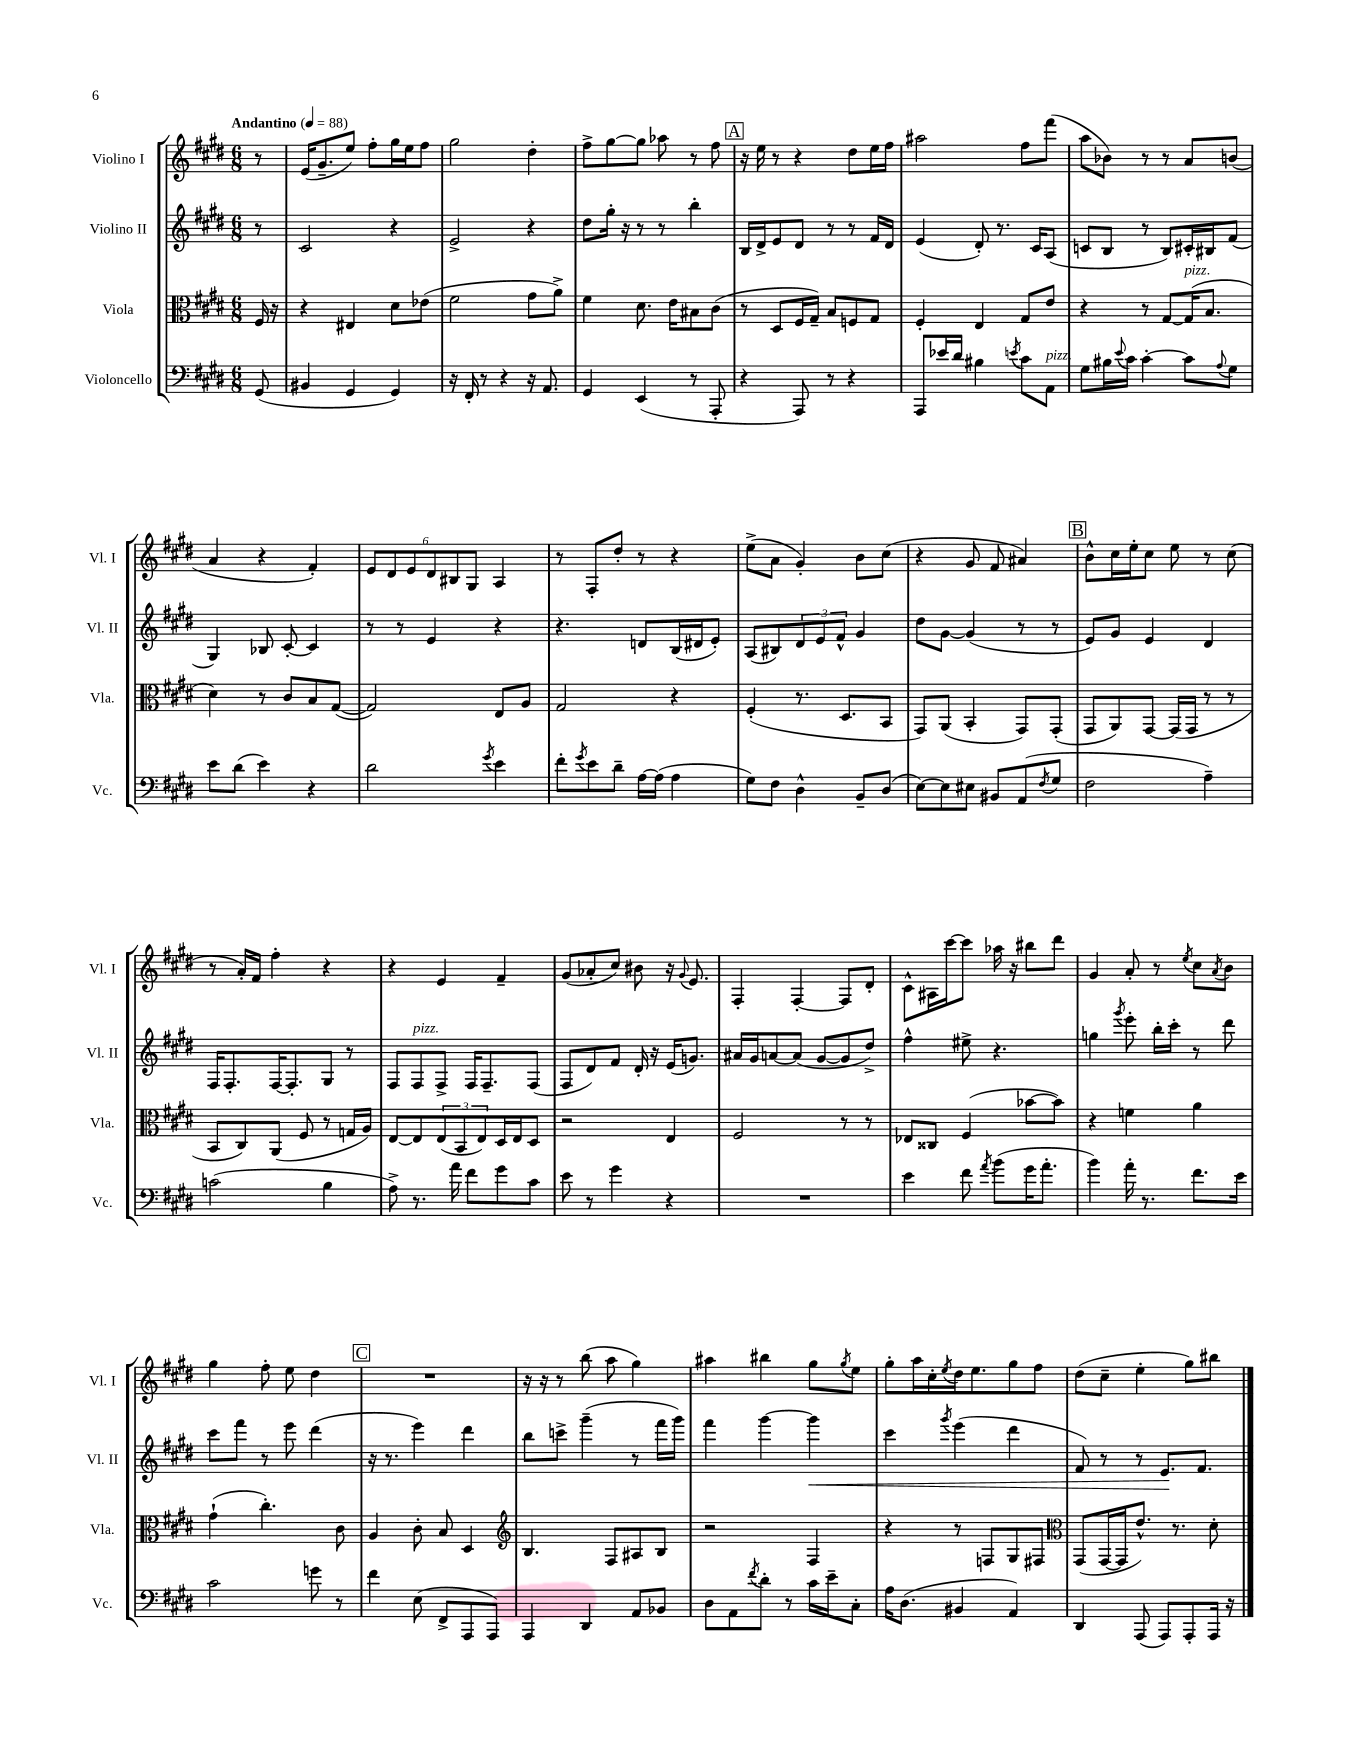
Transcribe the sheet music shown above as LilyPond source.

<<
\new StaffGroup <<
\new Staff = "s0" \with { instrumentName = "Violino I" shortInstrumentName = "Vl. I" } {
    \clef treble \key e \major \numericTimeSignature \time 6/8 \partial 8 \tempo "Andantino" 4 = 88
    r8 |
    e'16( gis'8.-- e''8) fis''8-. gis''16 e''16 fis''8 |
    gis''2 dis''4-. |
    fis''8-> gis''8~ gis''8 aes''8 r8 fis''8 |
    \mark \markup { \box "A" } r16 e''16 r8 r4 dis''8 e''16 fis''16 |
    ais''2 fis''8 fis'''8( |
    a''8 bes'8) r8 r8 a'8 b'8( |
    a'4 r4 fis'4-.) |
    \tuplet 6/4 { e'8 dis'8 e'8 dis'8 bis8 gis8 } a4 |
    r8 fis8-. dis''8-. r8 r4 |
    e''8->( a'8 gis'4-.) b'8 cis''8( |
    r4 gis'8 fis'8 ais'4) |
    \mark \markup { \box "B" } b'8-^ cis''16 e''16-. cis''8 e''8 r8 cis''8( |
    r8 a'16-.) fis'16 fis''4-. r4 |
    r4 e'4 fis'4-- |
    gis'8( aes'8-. cis''8) bis'8 r16 \appoggiatura { gis'8 } e'8. |
    fis4-. fis4~-. fis8 dis'8-. |
    cis'8-^ ais16 cis'''16~ cis'''8 aes''16 r16 bis''8 dis'''8 |
    gis'4 a'8-. r8 \acciaccatura { e''8 } cis''8 \acciaccatura { a'8 } b'8 |
    gis''4 fis''8-. e''8 dis''4 |
    \mark \markup { \box "C" } R2. |
    r16 r16 r8 b''8( a''8 gis''4) |
    ais''4 bis''4 gis''8 \acciaccatura { gis''8 } e''8 |
    gis''8-. a''16 cis''16-. \acciaccatura { e''8 } dis''16 e''8. gis''8 fis''8 |
    dis''8( cis''8-- e''4-. gis''8) bis''8 \bar "|." |
}
\new Staff = "s1" \with { instrumentName = "Violino II" shortInstrumentName = "Vl. II" } {
    \clef treble \key e \major \numericTimeSignature \time 6/8 \partial 8
    r8 |
    cis'2 r4 |
    e'2-> r4 |
    dis''8 gis''16-. r16 r8 r8 b''4-. |
    \mark \markup { \box "A" } b16 dis'16-> e'8 dis'8 r8 r8 fis'16 dis'16 |
    e'4( dis'8-.) r8. cis'16 a8( |
    c'8 b8 r8 b8) cis'16-. bis16 fis'8( |
    gis4) bes8 cis'8~-. cis'4 |
    r8 r8 e'4 r4 |
    r4. d'8 b16( dis'16 e'8-.) |
    a8( bis8) \tuplet 3/2 { dis'8 e'8 fis'8-^ } gis'4 |
    dis''8 gis'8~ gis'4( r8 r8 |
    \mark \markup { \box "B" } e'8) gis'8 e'4 dis'4 |
    fis16 fis8.-. fis16~ fis8.-. gis8 r8 |
    fis8 fis8^\markup { \italic "pizz." } fis8-> fis16 fis8.-- fis8( |
    fis8 dis'8) fis'8 dis'16-. r16 e'16( g'8.) |
    ais'16 gis'16 a'8~ a'8( gis'8~ gis'8 dis''8->) |
    fis''4-^ eis''8-> r4. |
    g''4 \acciaccatura { gis'''8 } e'''8-. b''16-. cis'''16-. r8 dis'''8 |
    cis'''8 fis'''8 r8 e'''8 dis'''4( |
    \mark \markup { \box "C" } r16 r8. e'''4) dis'''4 |
    b''8 c'''8-> gis'''4--( r8 fis'''16 gis'''16) |
    fis'''4 gis'''4~ gis'''4\< |
    cis'''4 \acciaccatura { gis'''8 } e'''4( dis'''4 |
    fis'8) r8 r8 e'8.\! fis'8. \bar "|." |
}
\new Staff = "s2" \with { instrumentName = "Viola" shortInstrumentName = "Vla." } {
    \clef alto \key e \major \numericTimeSignature \time 6/8 \partial 8
    fis16 r16 |
    r4 eis4 dis'8 ees'8( |
    fis'2 gis'8 a'8->) |
    fis'4 dis'8. e'16 bis8 cis'8( |
    \mark \markup { \box "A" } r8 dis8 fis16 gis16--) b8 f8 gis8 |
    fis4-. e4 gis8 e'8 |
    r4 r8 gis8~ gis16^\markup { \italic "pizz." }( b8. |
    dis'4) r8 cis'8 b8 gis8~( |
    gis2) e8 a8 |
    gis2 r4 |
    fis4-.( r8. dis8. b,8 |
    gis,8) a,8( b,4-. gis,8) gis,8-.( |
    \mark \markup { \box "B" } gis,8 a,8) gis,8~ gis,16( gis,16 r8 r8 |
    b,8 cis8) a,8( fis8 r8 g16 a16) |
    e8~ e8 \tuplet 3/2 { e8( b,8 e8) } dis16 e16 dis8 |
    r2 e4 |
    fis2 r8 r8 |
    ees8 cisis8 fis4( bes'8~ bes'8) |
    r4 f'4 a'4 |
    gis'4-!( cis''4.-.) cis'8 |
    \mark \markup { \box "C" } a4 cis'8-. b8 dis4 |
    \clef treble b4. fis8 ais8 b8 |
    r2 fis4 |
    r4 r8 f8 gis8 fis8 |
    \clef alto gis,8( gis,16~ gis,16 e'8.-^) r8. dis'8-. \bar "|." |
}
\new Staff = "s3" \with { instrumentName = "Violoncello" shortInstrumentName = "Vc." } {
    \clef bass \key e \major \numericTimeSignature \time 6/8 \partial 8
    gis,8( |
    bis,4 gis,4 gis,4) |
    r16 fis,16-. r8 r4 r16 a,8. |
    gis,4 e,4( r8 a,,8-. |
    \mark \markup { \box "A" } r4 a,,8) r8 r4 |
    a,,8 ees'16 dis'16 bis4 \acciaccatura { e'8 } cis'8 a,8^\markup { \italic "pizz." } |
    gis8 bis16 \appoggiatura { e'8 } cis'16 cis'4~-. cis'8 \appoggiatura { a8 } gis8 |
    e'8 dis'8( e'4) r4 |
    dis'2 \acciaccatura { gis'8 } e'4 |
    fis'8-. \acciaccatura { gis'8 } e'8 dis'8-- a16~ a16( a4 |
    gis8) fis8 dis4-^ b,8-- dis8( |
    e8~) e8 eis8 bis,8 a,8( \acciaccatura { fis8 } gis8 |
    \mark \markup { \box "B" } fis2 a4--) |
    c'2( b4 |
    a8->) r8. a'16 fis'8 gis'8 cis'8 |
    e'8 r8 gis'4 r4 |
    R2. |
    e'4 fis'8 \acciaccatura { a'8 } b'8( gis'16 a'8.-. |
    b'4) a'16-. r8. fis'8. e'16 |
    cis'2 g'8 r8 |
    \mark \markup { \box "C" } fis'4 e8( fis,8-> a,,8 a,,8) |
    a,,4 dis,4 a,8 bes,8 |
    dis8 a,8 \acciaccatura { fis'8 } dis'8-. r8 cis'16 e'16-- cis8-. |
    a16 dis8.( bis,4 a,4) |
    dis,4 a,,8( a,,8) a,,8-. a,,16 r16 \bar "|." |
}
>>
>>
\layout { \context { \Score \remove "Bar_number_engraver" } }
